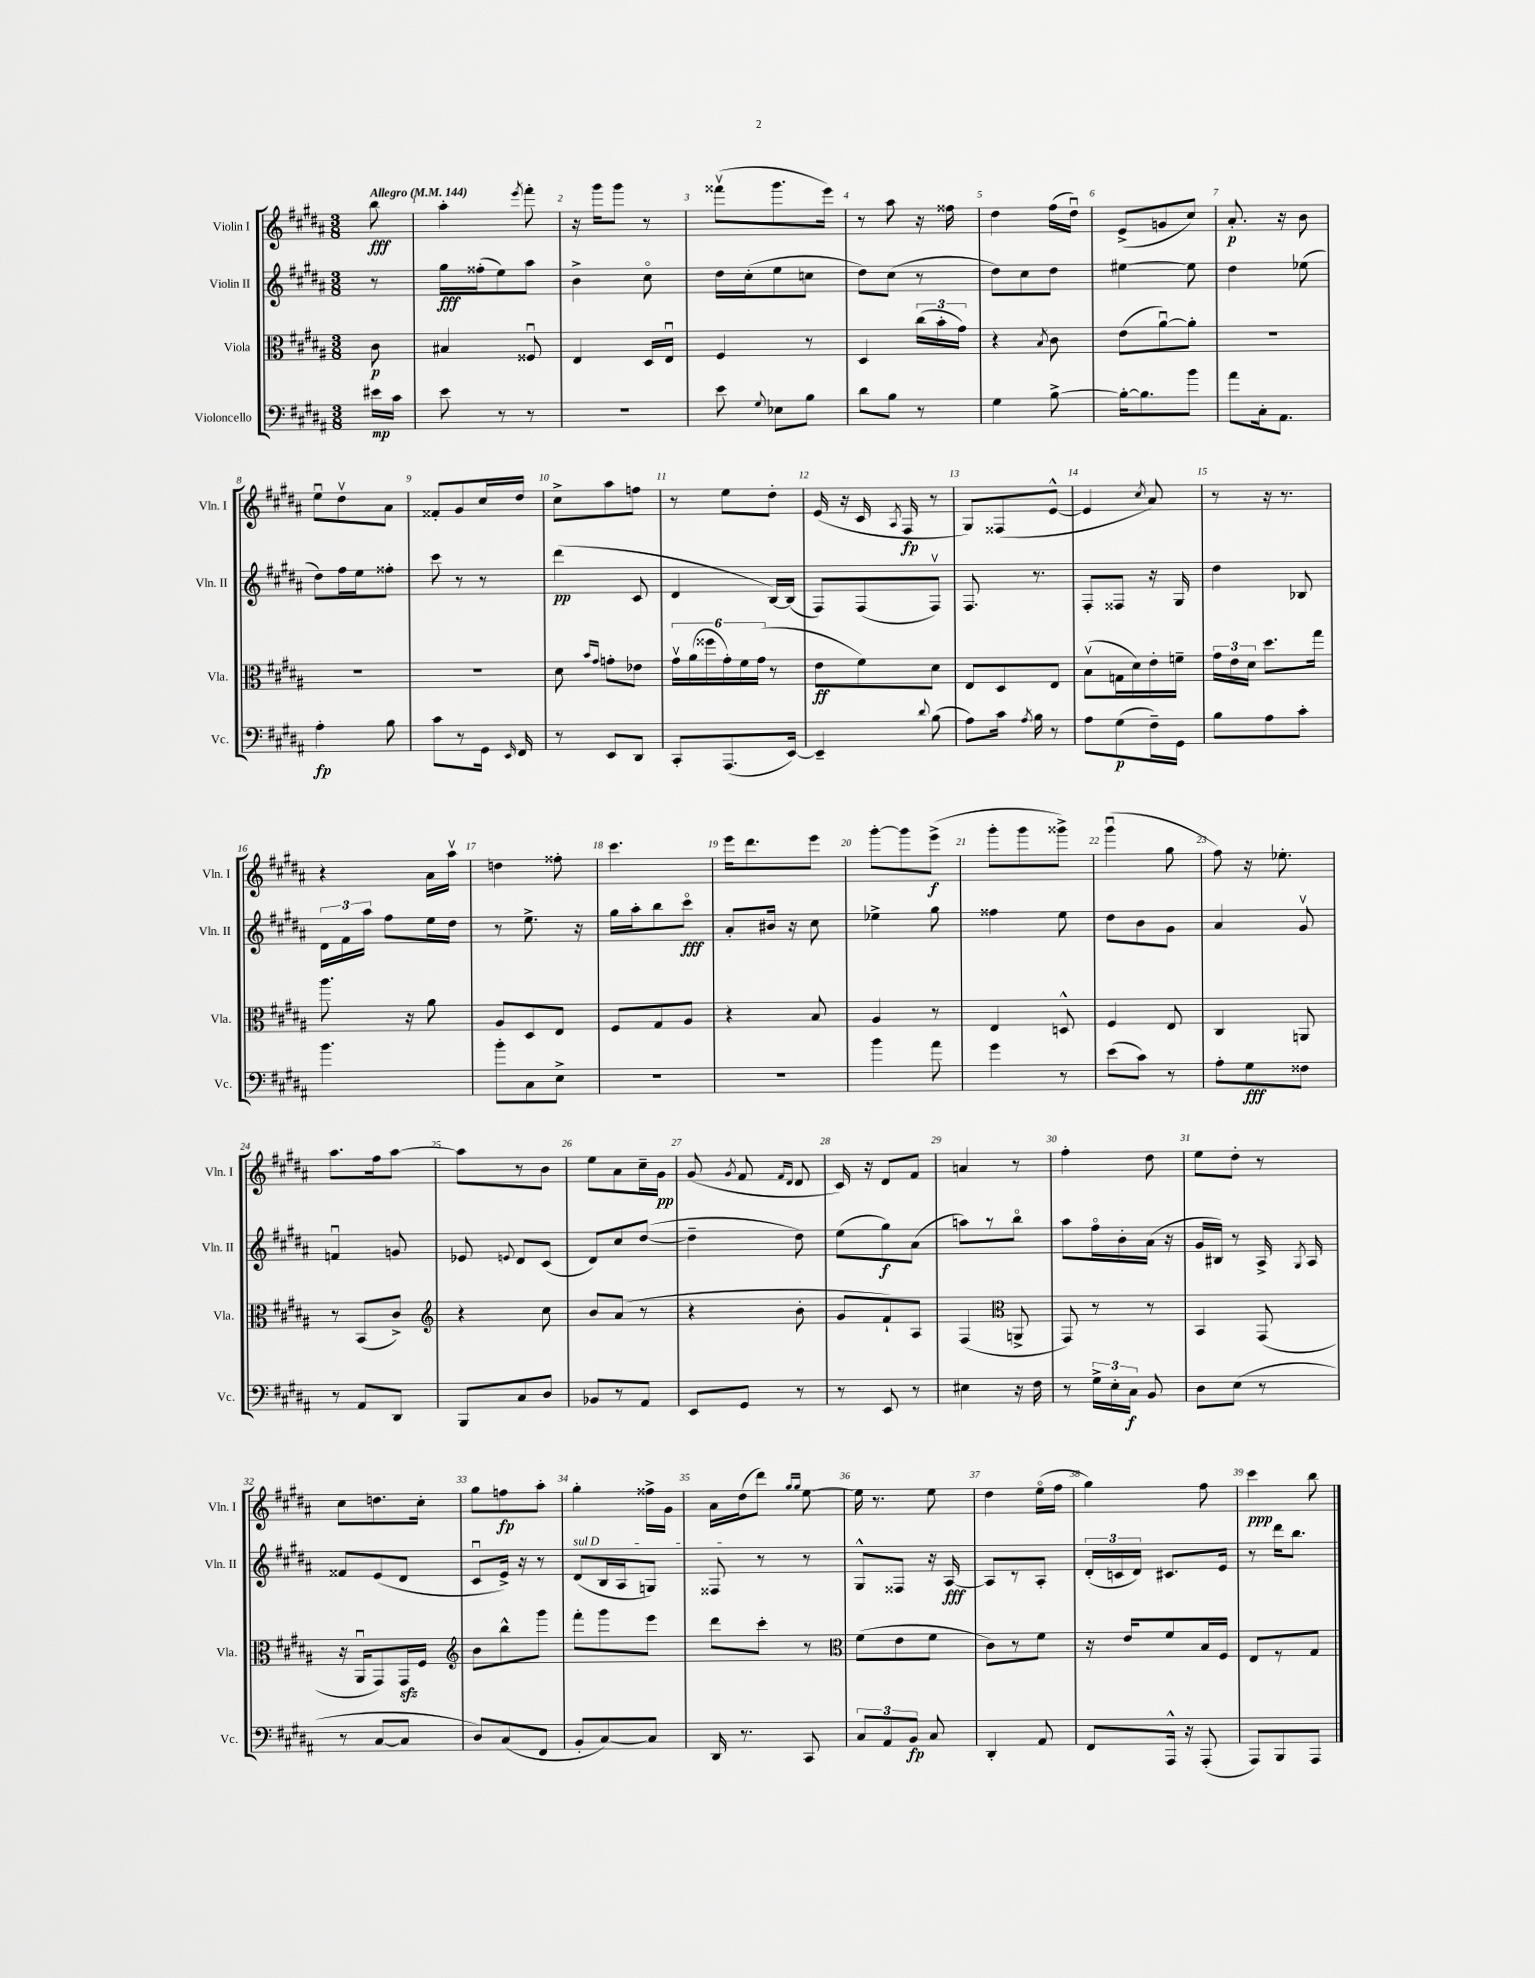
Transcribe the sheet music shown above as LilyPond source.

<<
\new StaffGroup <<
\new Staff = "s0" \with { instrumentName = "Violin I" shortInstrumentName = "Vln. I" } {
    \clef treble \key b \major \numericTimeSignature \time 3/8 \partial 8 \tempo "Allegro" 4 = 144
    \autoBeamOff b''8\fff |
    ais''4-. \acciaccatura { e'''8 } fis'''8-. |
    r16 gis'''16[ gis'''8] r8 |
    fisis'''8[\upbow( gis'''8. e'''16]) |
    r8 ais''8 r16 fisis''16 |
    dis''4 fis''16[( dis''16]\downbow) |
    e'8[->( g'8 cis''8]) |
    ais'8.-.\p r16 b'8 |
    e''8[\downbow dis''8\upbow ais'8] |
    fisis'8[-. gis'8 cis''16 dis''16] |
    cis''8[-> ais''8 f''8] |
    r8 e''8[ dis''8]-. |
    e'16( r16 cis'16 \acciaccatura { ais8 } fis16\fp r8 |
    gis8[) fisis8( e'8]~-^ |
    e'4 \acciaccatura { cis''8 } ais'8) |
    r8 r16 r8. |
    r4 ais'16[ ais''16]\upbow |
    d''4 fisis''8-. |
    cis'''4. |
    e'''16[ dis'''8. e'''8] |
    gis'''8[~-. gis'''8 e'''8]->\f( |
    gis'''8[-. gis'''8 gisis'''8]->) |
    gis'''4\downbow( gis''8 |
    fis''8) r16 ees''8.-. |
    ais''8.[ fis''16 ais''8]~ |
    ais''8[ r8 b'8] |
    e''8[ ais'8 cis''16-- gis'16]\pp |
    gis'8( \acciaccatura { gis'8 } fis'8 \grace { fis'16[ dis'16] } dis'8 |
    cis'16) r16 dis'8[ fis'8] |
    a'4 r8 |
    fis''4-. dis''8 |
    e''8[ dis''8]-. r8 |
    cis''8[ d''8. cis''16]-. |
    gis''8[ f''8\fp ais''8]-. |
    gis''4-. fisis''16[-> gis'16] |
    ais'16[ dis''16( dis'''8]) \grace { gis''16[ gis''16] } e''8~ |
    e''16 r8. e''8 |
    dis''4 e''16[\flageolet( fis''16] |
    gis''4) fis''8 |
    cis'''4\ppp b''8 \bar "|." |
}
\new Staff = "s1" \with { instrumentName = "Violin II" shortInstrumentName = "Vln. II" } {
    \clef treble \key b \major \numericTimeSignature \time 3/8 \partial 8
    \autoBeamOff r8 |
    gis''16[\fff fisis''16-.( e''8) ais''8] |
    b'4-> cis''8\flageolet |
    dis''16[ cis''16-.( e''8 c''8] |
    dis''8[) cis''8]( r8 |
    dis''8[) cis''8 dis''8] |
    eis''4~ eis''8 |
    dis''4 ees''8( |
    dis''8[) fis''16 e''16 fisis''8]-. |
    cis'''8 r8 r8 |
    dis'''4\pp( cis'8 |
    dis'4 b16[~) b16]( |
    fis8[) fis8( fis8]\upbow) |
    fis8. r8. |
    fis8[-. fisis8] r16 gis16 |
    dis''4 bes8 |
    \tuplet 3/2 { dis'16[ fis'16 ais''16] } fis''8[ e''16 dis''16] |
    r8 e''8.-> r16 |
    gis''16[ ais''16-. b''8 cis'''8]\flageolet\fff |
    ais'8[-. bis'16] r16 cis''8 |
    ees''4-> gis''8 |
    fisis''4 e''8 |
    dis''8[ b'8 gis'8] |
    ais'4 gis'8\upbow |
    f'4\downbow g'8 |
    ees'8 \appoggiatura { e'8 } dis'8[ cis'8]( |
    dis'8[) cis''8 dis''8]~( |
    dis''4-- dis''8) |
    e''8[( gis''8\f) ais'8]( |
    a''8[) r8 b''8]\flageolet |
    ais''8[ fis''16\flageolet b'16-. ais'16]( r16 |
    gis'16[ bis16]) r8 ais16-> \acciaccatura { gis8 } ais16 |
    fisis'8[ e'8( dis'8] |
    cis'8[\downbow e'16]->) r16 r8 |
    \once \override TextSpanner.bound-details.left.text = \markup { \italic "sul D" } dis'8[\startTextSpan( b16 ais16 g8]) |
    fisis8\stopTextSpan r8 r8 |
    gis8[-^ fisis8] r16 ais16~\fff |
    ais8[ r8 ais8]-. |
    \tuplet 3/2 { dis'16[-.( c'16 dis'16]) } cis'8.[ e'16] |
    r8 dis'''16[ b''8.] \bar "|." |
}
\new Staff = "s2" \with { instrumentName = "Viola" shortInstrumentName = "Vla." } {
    \clef alto \key b \major \numericTimeSignature \time 3/8 \partial 8
    \autoBeamOff cis'8\p |
    bis4 fisis8\downbow |
    e4 dis16[ e16]\downbow |
    fis4 r8 |
    dis4 \tuplet 3/2 { cis''16[( b'16-. gis'16]) } |
    r4 \acciaccatura { b8 } cis'8 |
    e'8[( ais'8~\downbow) ais'8]-. |
    R4. |
    R4. |
    R4. |
    dis'8 \grace { b'16[ gis'16] } g'8[-. ees'8] |
    \tuplet 6/4 { gis'16[\upbow ais'16( fisis''16 gis'16-.) fis'16 gis'16]( } r8 |
    e'8[\ff fis'8) dis'8] |
    e8[ dis8 e8] |
    b8[\upbow( g16 dis'16) e'16-. f'16]-- |
    \tuplet 3/2 { gis'16[ e'16 dis'16] } dis''8.[ gis''16] |
    ais''8. r16 ais'8 |
    ais8[ dis8 e8] |
    fis8[ gis8 ais8] |
    r4 b8 |
    ais4 r8 |
    e4 d8-^ |
    fis4 e8 |
    cis4 a,8 |
    r8 b,8[( cis'8]->) |
    \clef treble r4 cis''8 |
    b'8[ ais'8]( r8 |
    r4 b'8-. |
    gis'8[ fis'8-!) ais8] |
    fis4( \clef alto a,8-> |
    gis,8) r8 r8 |
    b,4 gis,8( |
    r16 ais,16[\downbow gis,8) gis,16\sfz fis16] |
    \clef treble b'8[ b''8-^ gis'''8] |
    fis'''8[-. gis'''8 e'''8] |
    dis'''8[ cis'''8]-. r8 |
    \clef alto fis'8[( e'8 fis'8] |
    cis'8[) r8 fis'8] |
    r16 e'16[ fis'8 b16 fis16] |
    e8[ r8 gis8] \bar "|." |
}
\new Staff = "s3" \with { instrumentName = "Violoncello" shortInstrumentName = "Vc." } {
    \clef bass \key b \major \numericTimeSignature \time 3/8 \partial 8
    \autoBeamOff eis'16[\mp cis'16] |
    e'8 r8 r8 |
    R4. |
    e'8 \appoggiatura { gis8 } ees8[ b8] |
    dis'8[ b8] r8 |
    gis4 b8~-> |
    b16[~-. b8. b'8] |
    ais'8[ cis16-. ais,8.] |
    ais4-.\fp b8 |
    cis'8[ r8 gis,16] \grace { e,16 } fis,16 |
    r8 e,8[ dis,8] |
    cis,8[-. ais,,8.( e,16]~) |
    e,4-- \appoggiatura { dis'8 } b8( |
    ais8[) cis'16] \acciaccatura { ais8 } b16 r8 |
    ais8[ gis8\p( fis16--) gis,16] |
    b8[ ais8 cis'8]-. |
    b'4. |
    b'8[-. cis8 e8]-> |
    R4. |
    R4. |
    b'4 ais'8 |
    gis'4 r8 |
    e'8[( cis'8]) r8 |
    ais8[-. gis8\fff fisis8] |
    r8 ais,8[ dis,8] |
    b,,8[ cis8 dis8] |
    bes,8[ r8 ais,8] |
    e,8[ gis,8] r8 |
    r8 e,8 r8 |
    eis4 r16 fis16 |
    r8 \tuplet 3/2 { gis16[-> e16-. cis16]\f } b,8 |
    dis8[ e8]( r8 |
    r8 cis8[~ cis8] |
    dis8[) cis8( fis,8] |
    b,8[-. cis8~) cis8] |
    dis,16 r8. cis,8 |
    \tuplet 3/2 { cis8[ ais,8 b,8]\fp } cis8 |
    dis,4-. ais,8 |
    fis,8[ ais,,16]-^ r16 ais,,8-.( |
    ais,,8[) b,,8 ais,,8] \bar "|." |
}
>>
>>
\layout { \context { \Score \override BarNumber.break-visibility = ##(#f #t #t) barNumberVisibility = #all-bar-numbers-visible } }
